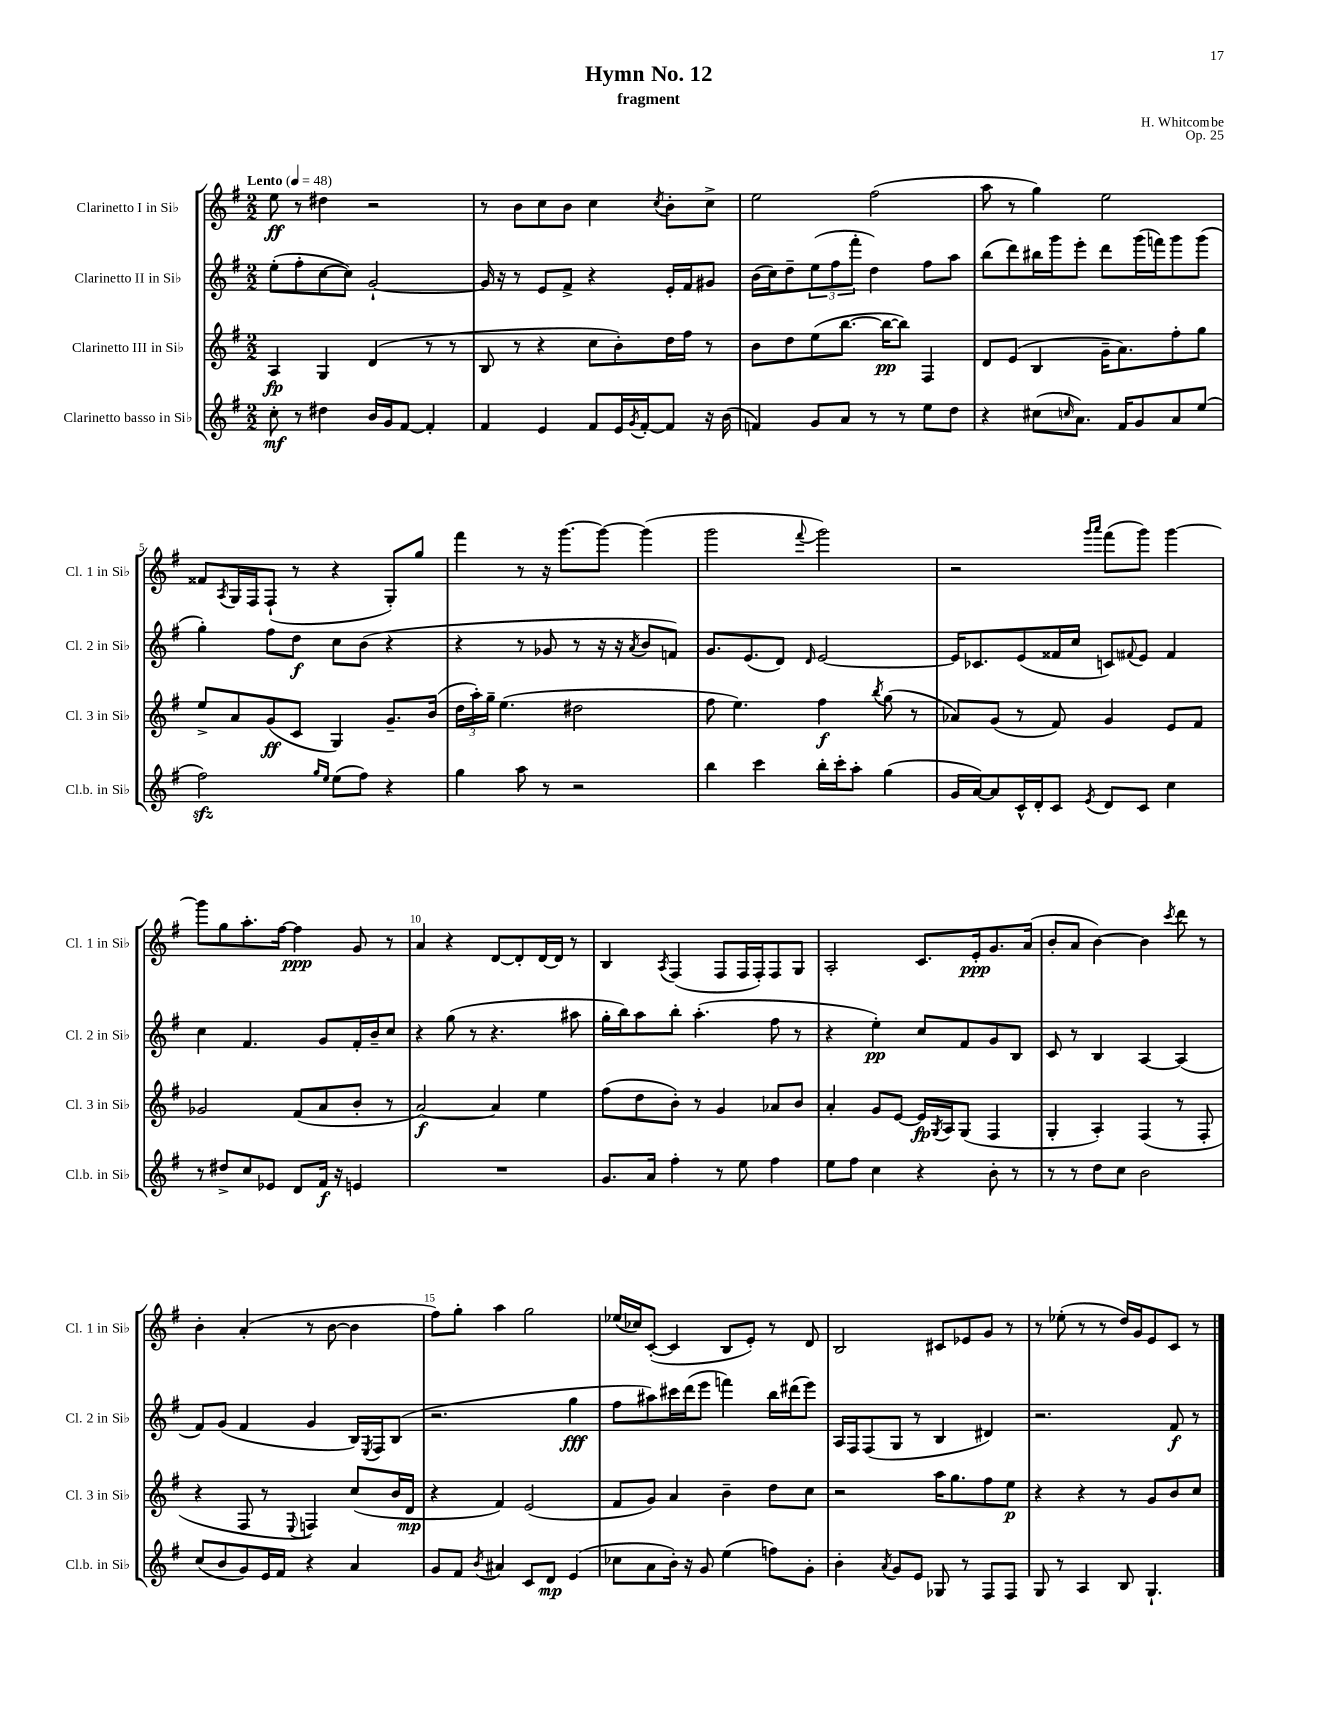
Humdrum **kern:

**kern	**kern	**kern	**kern
*staff4	*staff3	*staff2	*staff1
*clefG2	*clefG2	*clefG2	*clefG2
*k[f#]	*k[f#]	*k[f#]	*k[f#]
*M2/2	*M2/2	*M2/2	*M2/2
*MM48	*MM48	*MM48	*MM48
8cc'\	4A/	(8ee'\L	8ee\
8r	.	8ff#'\	8r
4dd#\	4G/	[8cc\	4dd#\
.	.	8cc\]J)	.
16b/LL	(4d/	[2g`/	2r
16g/J	.	.	.
[8f#/J	.	.	.
4f#'/]	8r	.	.
.	8r	.	.
=	=	=	=
4f#/	8B/	16g/]	8r
.	.	16r	.
.	8r	8r	8b\L
4e/	4r	8e/L	8cc\
.	.	8f#^/J	8b\J
8f#/L	8cc\L	4r	4cc\
16e/L	8b'\)	.	.
8qg/	.	.	.
[16f#'/J	.	.	.
.	.	.	8qcc/
8f#/]J	16dd\L	16e'/LL	8b'\L
.	16ff#\JJ	16f#/J	.
16r	8r	8g#/J	8cc^\J
(16b\	.	.	.
=	=	=	=
4f/)	8b\L	(16b\LL	2ee\
.	.	16cc\J)	.
.	8dd\	8dd~\	.
8g/L	(8ee\	(12ee\	.
.	.	12ff#\	.
8a/J	[8.bb\J	.	.
.	.	12fff#'\J	.
8r	.	4dd\)	(2ff#\
.	16bb\_LK	.	.
8r	8bb\]J)	.	.
8ee\L	4F#/	8ff#\L	.
8dd\J	.	8aa\J	.
=	=	=	=
4r	8d/L	(8bb\L	8aa\
.	(8e/J	8ddd\)	8r
(8cc#\L	4B/	16bb#\L	4gg\)
.	.	16ggg\J	.
16qqcc/	.	.	.
8.a\J)	.	8eee'\J	.
.	16g~\LK	8ddd\L	2ee\
16f#/LK	8.a\)	.	.
8g/	.	(16ggg\L	.
.	.	16fff\J)	.
8a/	8ff#'\	8ggg\	.
(8ee/J	8gg\J	(8ggg\J	.
=	=	=	=
2ff#\)	8ee^/L	4gg'\)	8f##/L
.	.	.	8qA/
.	8a/	.	16G/L
.	.	.	16F#/J
.	(8g/	8ff#\L	(8F#`/J
.	8c/J	8dd\J	8r
16qqgg/LL	.	.	.
16qqee/JJ	.	.	.
(8ee\L	4G/)	8cc\L	4r
8ff#\J)	.	(8b\J	.
4r	8.g~/L	4r	8G'/L)
.	.	.	8gg/J
.	(16b/Jk	.	.
=	=	=	=
4gg\	24dd\LL	4r	4fff#\
.	24aa'\)	.	.
.	24gg~\JJ	.	.
.	(4.ee\	.	.
8aa\	.	8r	8r
8r	.	8g-/	16r
.	.	.	[8.ggg\L
2r	2dd#\	8r	.
.	.	16r	8ggg\_J
.	.	16r	.
.	.	8qa/	.
.	.	8b/L	(4ggg\]
.	.	8f/J)	.
=	=	=	=
4bb\	8ff#\	8.g/L	2ggg\
.	4.ee\)	.	.
.	.	(8.e/	.
4ccc\	.	.	.
.	.	8d/J)	.
.	.	16qqd/	8qqfff#/
16bb'\LL	4ff#\	[2e/	2ggg\)
16ccc'\J	.	.	.
8aa'\J	.	.	.
.	8qbb/	.	.
(4gg\	(8gg\	.	.
.	8r	.	.
=	=	=	=
16g/LL	8a-/L)	16e/]LK	2r
[16a/J)	.	8.c-/	.
8a/]	(8g/J	.	.
16c^^/L	8r	(8e/	.
16d'/J	.	.	.
8c/J	8f#/)	16f##/L	.
.	.	16cc/JJ	.
.	.	.	16qqggg/LL
8qe/	.	.	16qqaaa/JJ
8d/L	4g/	8c/L)	(8fff#\L
.	.	8qqf#/	.
8c/J	.	8e/J	8ggg\J)
4cc\	8e/L	4f#/	[4ggg\
.	8f#/J	.	.
=	=	=	=
8r	2g-/	4cc\	8ggg\]L
8dd#^/L	.	.	8gg\
8cc/	.	4.f#/	8.aa'\
8e-/J	.	.	.
.	.	.	[16ff#\Jk
8d/L	(8f#/L	.	4ff#\]
16f#/Jk	8a/	8g/L	.
16r	.	.	.
4e/	8b'/J	16f#'/L	8g/
.	.	16b~/J	.
.	8r	8cc/J	8r
=	=	=	=
1r	[2a/)	4r	4a/
.	.	(8gg\	4r
.	.	8r	.
.	4a/]	4.r	[8d/L
.	.	.	8d'/]
.	4ee\	.	[16d/L
.	.	.	16d/]JJ
.	.	8aa#\	8r
=	=	=	=
8.g/L	(8ff#\L	16gg'\LL	4B/
.	.	16bb\J)	.
.	8dd\	8aa\	.
16a/Jk	.	.	.
.	.	.	8qA/
4ff#'\	8b'\J)	8bb'\J	(4F#/
.	8r	(4.aa'\	.
8r	4g/	.	8F#/L
8ee\	.	.	16F#/L
.	.	.	16F#'/J)
4ff#\	8a-/L	8ff#\	8F#/
.	8b/J	8r	8G/J
=	=	=	=
8ee\L	4a'/	4r	2A'/
8ff#\J	.	.	.
4cc\	8g/L	4ee'\)	.
.	[8e/J	.	.
4r	16e/]LL	8cc/L	8.c/L
.	8qG/	.	.
.	16A/J	.	.
.	(8G/J	8f#/	.
.	.	.	16e'/k
8b'\	4F#/	8g/	8.g/
8r	.	8B/J	.
.	.	.	(16a/Jk
=	=	=	=
8r	4G'/	8c/	8b'/L
8r	.	8r	8a/J
8dd\L	4A'/)	4B/	[4b\)
8cc\J	.	.	.
2b\	(4F#/	[4A/	4b\]
.	.	.	8qccc/
.	8r	(4A/]	8ddd\
.	8F#'/	.	8r
=	=	=	=
(8cc/L	4r	8f#/L)	4b'\
8b/	.	(8g/J	.
8g/)	8F#/	4f#/	(4a'/
16e/L	8r	.	.
16f#/JJ	.	.	.
.	8qqE/	.	.
4r	4F/)	4g/	8r
.	.	.	[8b\
4a/	(8cc/L	16B/LL)	4b\]
.	.	8qE/	.
.	.	16F#/J	.
.	16b/L	(8B/J	.
.	16d/JJ	.	.
=	=	=	=
8g/L	4r	2.r	8ff#\L)
8f#/J	.	.	8gg'\J
8qb/	.	.	.
4a#/	4f#/)	.	4aa\
8c/L	(2e/	.	2gg\
8d/J	.	.	.
(4e/	.	4gg\	.
=	=	=	=
8cc-\L	8f#/L	8ff#\L	(16ee-/LL
.	.	.	16cc-/J)
8a\	8g/J)	8aa#\)	([8c'/J
16b'\Jk)	4a/	16ccc#\L	4c/]
16r	.	(16ddd\J	.
8g/	.	8eee\J	.
(4ee\	4b~\	4fff\)	8B/L
.	.	.	8e'/J)
8ff\L)	8dd\L	16bb\LL	8r
.	.	(16ddd#\J	.
8g'\J	8cc\J	8eee\J)	8d/
=	=	=	=
4b'\	2r	16A/LL	2B/
.	.	16F#/J	.
.	.	(8F#/	.
8qa/	.	.	.
8g/L	.	8G/J	.
8e/J	.	8r	.
8G-/	16aa\LK	4B/	8c#/L
.	8.gg\	.	.
8r	.	.	8e-/
8F#/L	8ff#\	4d#/)	8g/J
8F#/J	8ee\J	.	8r
=	=	=	=
8G/	4r	2.r	8r
8r	.	.	(8ee-'\
4A/	4r	.	8r
.	.	.	8r
8B/	8r	.	16dd/LL)
.	.	.	16g/J
4.G`/	8g/L	.	8e/
.	8b/	8f#/	8c/J
.	8cc/J	8r	8r
==	==	==	==
*-	*-	*-	*-
